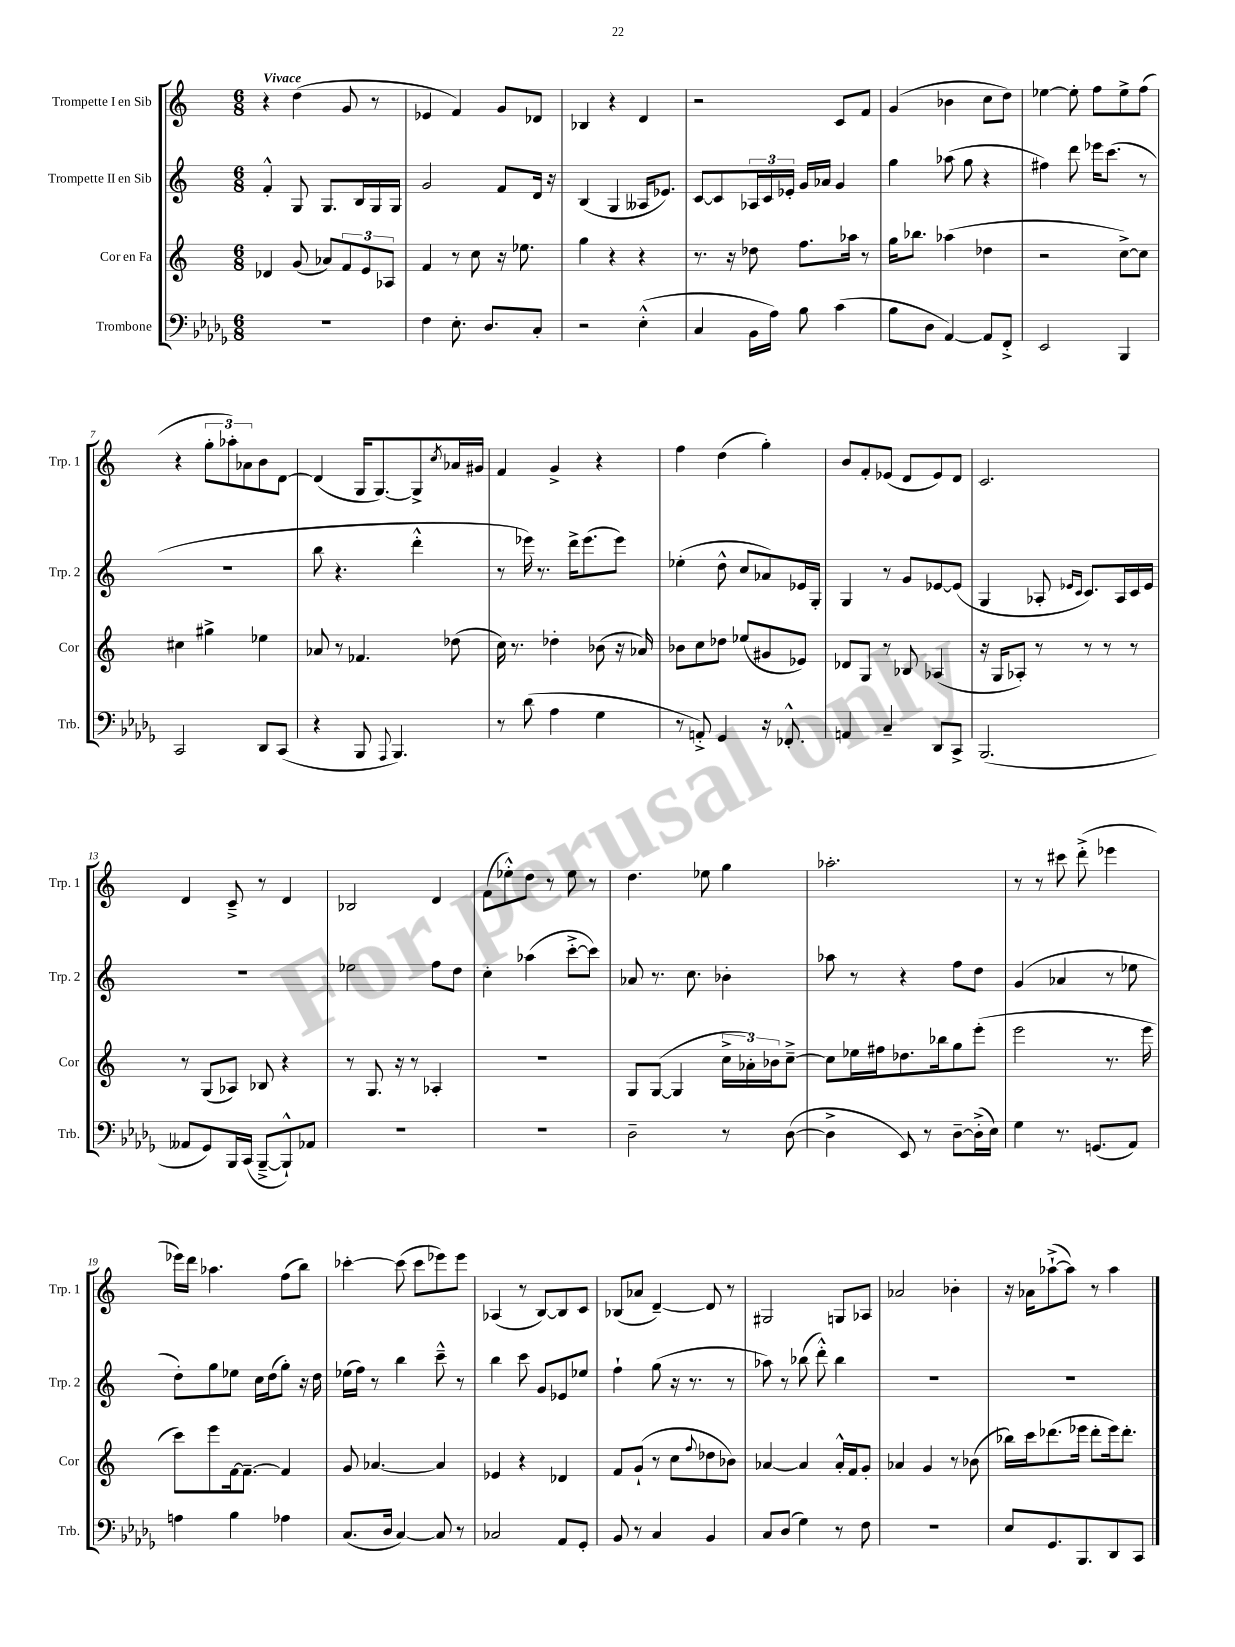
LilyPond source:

<<
\new StaffGroup <<
\new Staff = "s0" \with { instrumentName = "Trompette I en Sib" shortInstrumentName = "Trp. 1" } {
    \clef treble \key c \major \numericTimeSignature \time 6/8 \tempo "Vivace"
    r4 d''4( g'8 r8 |
    ees'4 f'4) g'8 des'8 |
    bes4 r4 d'4 |
    r2 c'8 f'8 |
    g'4( bes'4 c''8 d''8) |
    ees''4~ ees''8-. f''8 ees''8-> f''8( |
    r4 \tuplet 3/2 { g''8-. aes''8-.) aes'8 } b'8 d'8~ |
    d'4( g16 g8.~) g8-> \acciaccatura { c''8 } aes'16 gis'16 |
    f'4 g'4-> r4 |
    f''4 d''4( g''4-.) |
    b'8 f'8-. ees'8( d'8 ees'8) d'8 |
    c'2. |
    d'4 c'8---> r8 d'4 |
    bes2 d'4 |
    f'8( ees''8-.-^) d''8 r8 ees''8 r8 |
    d''4. ees''8 g''4 |
    aes''2.-. |
    r8 r8 cis'''8 d'''8-.->( ees'''4 |
    ees'''16) d'''16 aes''4. f''8( b''8) |
    ces'''4~-. ces'''8( ces'''8 ees'''8) ees'''8 |
    aes4( r8 b8~) b8 c'8 |
    bes8( aes'8 d'4~--) d'8 r8 |
    gis2 g8 aes8 |
    aes'2 bes'4-. |
    r16 aes'16 aes''8~-!->( aes''8) r8 aes''4 \bar "|." |
}
\new Staff = "s1" \with { instrumentName = "Trompette II en Sib" shortInstrumentName = "Trp. 2" } {
    \clef treble \key c \major \numericTimeSignature \time 6/8
    f'4-.-^ g8 g8. b16 g16 g16 |
    g'2 f'8 d'16 r16 |
    b4( g4 aeses16 ees'8.) |
    c'8~ c'8 \tuplet 3/2 { aes16 c'16 ees'16-. } g'16 aes'16 g'4 |
    g''4 aes''8( g''8 r4 |
    fis''4) d'''8 ees'''16 c'''8.( r8 |
    R2. |
    b''8 r4. d'''4-.-^ |
    r8 ees'''16) r8. d'''16-> ees'''8.( ees'''8) |
    ees''4-.( d''8-^ c''8 aes'8) ees'16 g16-. |
    g4 r8 g'8 ees'8~ ees'8( |
    g4 aes8-. \grace { ees'16 c'16 } c'8.) aes16 c'16 ees'16 |
    R2. |
    ees''2 f''8 d''8 |
    c''4-. aes''4( c'''8~-.-> c'''8) |
    aes'8 r8. c''8. bes'4-. |
    aes''8 r8 r4 f''8 d''8 |
    g'4( aes'4 r8 ees''8 |
    d''8-.) g''8 ees''8 c''16 d''16( g''8-.) r16 d''16 |
    ees''16( f''16) r8 b''4 c'''8---^ r8 |
    b''4 c'''8 g'8 ees'8 ees''8 |
    f''4-! g''8( r16 r8. r8 |
    aes''8) r8 bes''8( d'''8-.-^) bes''4 |
    R2. |
    R2. \bar "|." |
}
\new Staff = "s2" \with { instrumentName = "Cor en Fa" shortInstrumentName = "Cor" } {
    \clef treble \key c \major \numericTimeSignature \time 6/8
    des'4 g'8( aes'8) \tuplet 3/2 { f'8 e'8 aes8 } |
    f'4 r8 c''8 r16 ees''8. |
    g''4 r4 r4 |
    r8. r16 des''8 f''8. aes''16 r8 |
    g''16 bes''8. aes''4( des''4 |
    r2 c''8~->) c''8 |
    cis''4 gis''4-> ees''4 |
    aes'8 r8 fes'4. des''8( |
    c''16) r8. des''4-. bes'8( r16 aes'16) |
    bes'8 c''8 des''8 ees''8( gis'8 ees'8) |
    des'8 g8 r8 bes8 aes4( |
    r16 g16 aes8-.) r8 r8 r8 r8 |
    r8 g8( aes8) bes8 r4 |
    r8 g8. r16 r8 aes4-. |
    R2. |
    g8 g8~( g4 \tuplet 3/2 { c''16-> aes'16-.) bes'16 } c''8~---> |
    c''8 ees''16 fis''16 des''8. bes''16 g''8 e'''8-.( |
    e'''2 r8. e'''16 |
    c'''8) e'''8 f'16~ f'8.~-- f'4 |
    g'8 aes'4.~ aes'4 |
    ees'4 r4 des'4 |
    f'8 g'8-!( r8 c''8 \appoggiatura { f''8 } des''8 bes'8) |
    aes'4~ aes'4 aes'16-.-^ f'16 g'8-. |
    aes'4 g'4 r8 bes'8( |
    bes''16) c'''16 des'''8.( ees'''16 des'''8-. ees'''16) des'''8.-. \bar "|." |
}
\new Staff = "s3" \with { instrumentName = "Trombone" shortInstrumentName = "Trb." } {
    \clef bass \key des \major \numericTimeSignature \time 6/8
    R2. |
    f4 ees8.-. des8. c8-. |
    r2 ees4-.-^( |
    c4 bes,16 aes16) bes8 c'4( |
    bes8 des8 aes,4~) aes,8 f,8-.-> |
    ees,2 bes,,4 |
    c,2 des,8 c,8( |
    r4 bes,,8 \appoggiatura { aes,,8 } bes,,4.) |
    r8 des'8( aes4 ges4 |
    r8 a,8-.->) ges,4 r16 fes,8.-.-^ |
    a,4 c4-- des,8 c,8-> |
    bes,,2.( |
    aeses,8 ges,8) bes,,16 c,16( bes,,8~---> bes,,8-!-^) aes,8 |
    R2. |
    R2. |
    des2-- r8 des8~( |
    des4-> ees,8) r8 des8~-- des16-.->( ees16) |
    ges4 r8. g,8.( aes,8) |
    a4 bes4 aes4 |
    c8.( des16 c4~) c8 r8 |
    ces2 aes,8 ges,8-. |
    bes,8 r8 c4 bes,4 |
    c8 des8( ges4) r8 f8 |
    R2. |
    ees8 ges,8. bes,,8. des,8 c,8 \bar "|." |
}
>>
>>
